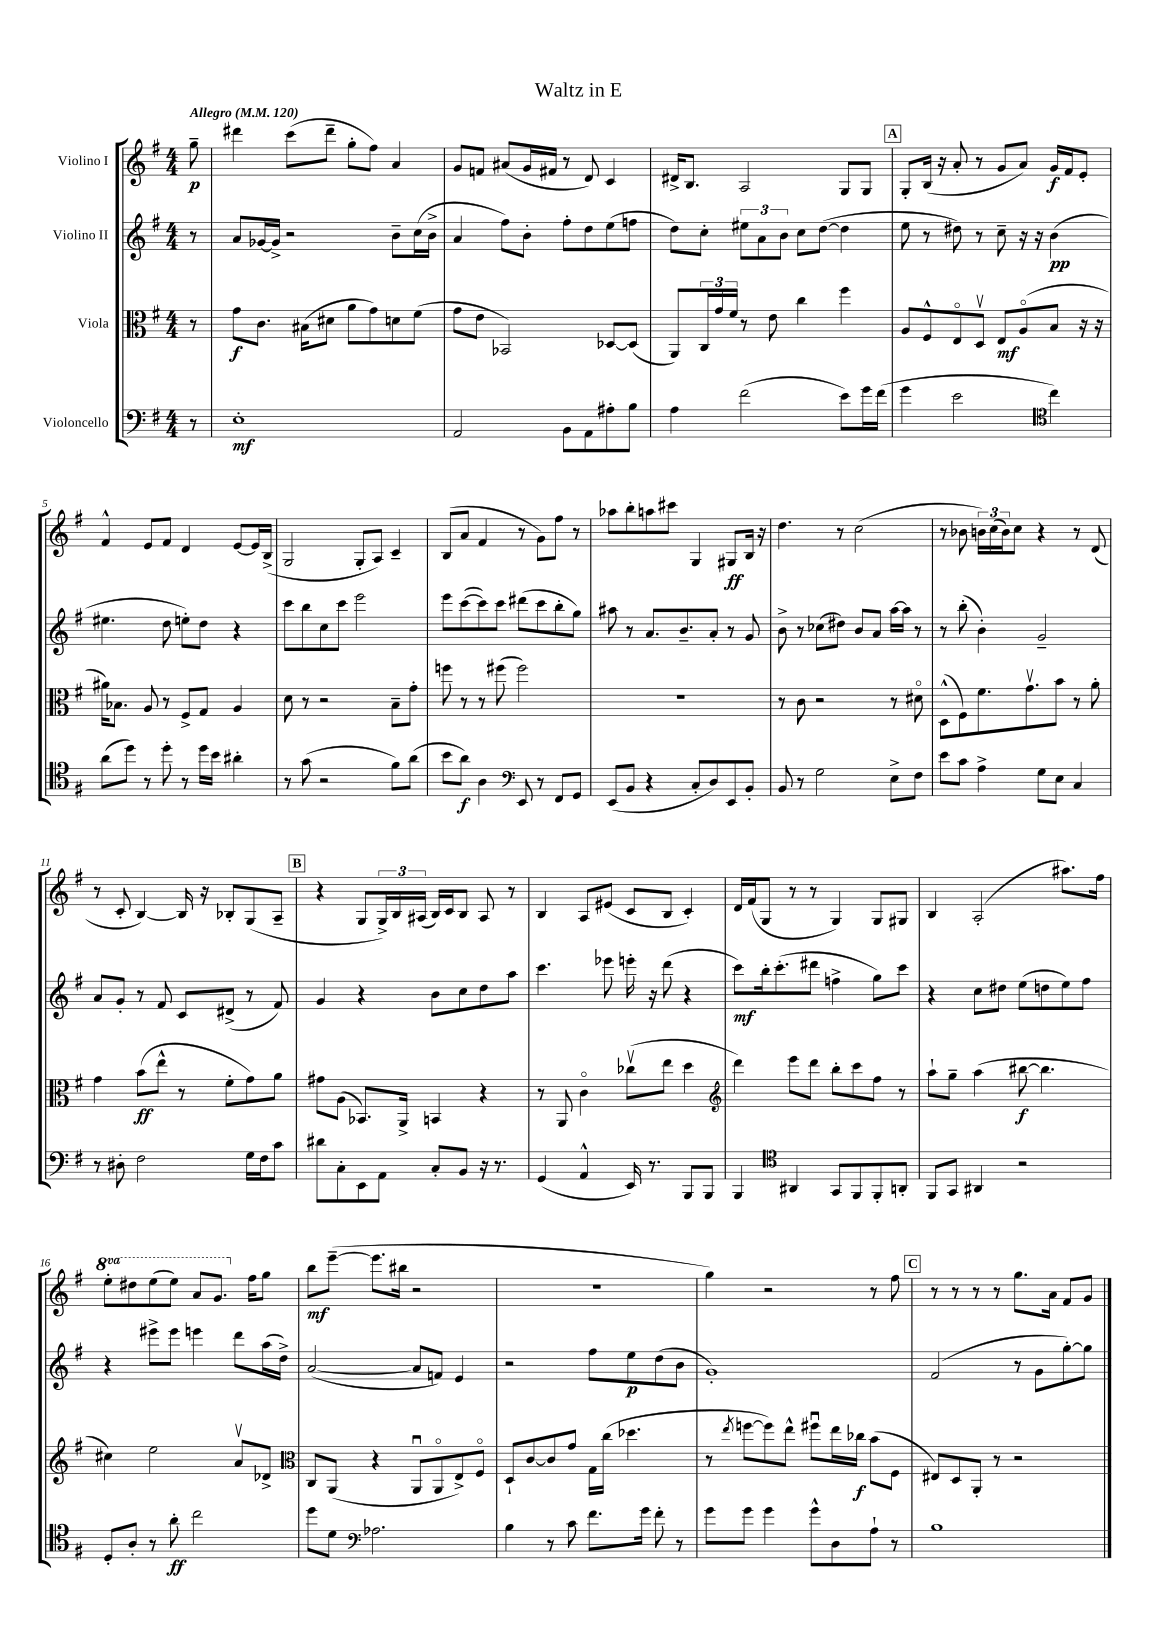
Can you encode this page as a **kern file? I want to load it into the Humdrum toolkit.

**kern	**dynam	**kern	**dynam	**kern	**dynam	**kern	**dynam
*part4	*part4	*part3	*part3	*part2	*part2	*part1	*part1
*staff4	*staff4	*staff3	*staff3	*staff2	*staff2	*staff1	*staff1
*I"Violoncello	*	*I"Viola	*	*I"Violino II	*	*I"Violino I	*
*clefF4	*	*clefC3	*	*clefG2	*	*clefG2	*
*k[f#]	*	*k[f#]	*	*k[f#]	*	*k[f#]	*
*M4/4	*	*M4/4	*	*M4/4	*	*M4/4	*
*MM120	*	*MM120	*	*MM120	*	*MM120	*
=	=	=	=	=	=	=	=
!	!	!	!	!	!	!LO:TX:a:B:t=Allegro	!
8r	.	8r	.	8r	.	8gg~\	p
=1	=1	=1	=1	=1	=1	=1	=1
1E'	mf	8g\L	f	8a/L	.	4ddd#X\	.
.	.	8.c\J	.	[16g-X/L	.	.	.
.	.	.	.	16g-^/JJ]	.	.	.
.	.	.	.	2r	.	(8ccc\L	.
.	.	(16B#X\KL	.	.	.	.	.
.	.	8d#X\J	.	.	.	8ddd#~\J	.
.	.	8a\L	.	.	.	8gg'\L	.
.	.	8g\)	.	.	.	8ff#\J)	.
.	.	8dn\	.	8b~\L	.	4a/	.
.	.	(8f#\J	.	(16cc\L	.	.	.
.	.	.	.	16b^\JJ	.	.	.
=2	=2	=2	=2	=2	=2	=2	=2
2AA/	.	8g\L	.	4a/	.	8g/L	.
.	.	8e\J	.	.	.	8fn/J	.
.	.	2BB-X/)	.	8ff#\L)	.	(8a#X/L	.
.	.	.	.	8b'\J	.	16g/L	.
.	.	.	.	.	.	16f#X/JJ	.
8BB\L	.	.	.	8ff#'\L	.	8r	.
8AA\	.	.	.	8dd\	.	8d/)	.
8A#X'\	.	[8D-X/L	.	(8ee\	.	4c/	.
8B\J	.	(8D-/J]	.	8ffn\J	.	.	.
=3	=3	=3	=3	=3	=3	=3	=3
4A\	.	8AA/L)	.	8dd\L)	.	16d#X^/KL	.
.	.	.	.	.	.	8.B/J	.
.	.	24C/L	.	8cc'\J	.	.	.
.	.	24g/	.	.	.	.	.
.	.	24f#/JJ	.	.	.	.	.
(2f#\	.	8r	.	12ee#X\L	.	2A/	.
.	.	.	.	12a\	.	.	.
.	.	8e\	.	.	.	.	.
.	.	.	.	12b\J	.	.	.
.	.	4cc\	.	8cc\L	.	.	.
.	.	.	.	([8dd\J	.	.	.
8e\L)	.	4ff#\	.	4dd\]	.	8G/L	.
16g\L	.	.	.	.	.	8G/J	.
(16f#\JJ	.	.	.	.	.	.	.
!!LO:REH:place=s1:t=A
=4	=4	=4	=4	=4	=4	=4	=4
4g\	.	8A/L	.	8ee\	.	8G'/L	.
.	.	8F#^^/	.	8r	.	(16B/Jk	.
.	.	.	.	.	.	16r	.
2e\	.	8E/	.	8dd#X\)	.	8a'/	.
.	.	8Dv/J	.	8r	.	8r	.
.	.	8E/L	mf	8cc~\	.	8g/L	.
.	.	(8A/	.	16r	.	8a/J)	.
.	.	.	.	16r	.	.	.
*clefC4	*	*	*	*	*	*	*
4cc\)	.	8B/J	.	(4b\	pp	16g/LL	f
.	.	.	.	.	.	16f#/J	.
.	.	16r	.	.	.	8e'/J	.
.	.	16r	.	.	.	.	.
!!LO:LB:g=z
=5	=5	=5	=5	=5	=5	=5	=5
(8a\L	.	16a#X\KL)	.	4.ee#X\	.	4f#^^/	.
.	.	8.B-X\J	.	.	.	.	.
8dd\J)	.	.	.	.	.	.	.
8r	.	8A/	.	.	.	8e/L	.
8dd'\	.	8r	.	8dd\	.	8f#/J	.
8r	.	8F#^/L	.	8een'\L)	.	4d/	.
16dd\LL	.	8G/J	.	8dd\J	.	.	.
16b\JJ	.	.	.	.	.	.	.
4a#X'\	.	4A/	.	4r	.	[8e/L	.
.	.	.	.	.	.	16e/L]	.
.	.	.	.	.	.	(16B^/JJ	.
=6	=6	=6	=6	=6	=6	=6	=6
8r	.	8d\	.	8ccc\L	.	2G/	.
(8g\	.	8r	.	8bb\	.	.	.
2r	.	2r	.	8cc\	.	.	.
.	.	.	.	8ccc\J	.	.	.
.	.	.	.	2eee\	.	8G'/L	.
.	.	.	.	.	.	8A/J)	.
8f#\L)	.	8B~\L	.	.	.	4c~/	.
(8a\J	.	8g'\J	.	.	.	.	.
=7	=7	=7	=7	=7	=7	=7	=7
8b\L	.	8ffn\	.	8eee\L	.	(8B/L	.
8a\J)	f	8r	.	([8ccc\	.	8a/J	.
4A\	.	8r	.	8ccc\])	.	4f#/	.
.	.	(8ff#X\	.	8ccc\J	.	.	.
*clefF4	*	*	*	*	*	*	*
8EE/	.	2ff#\)	.	(8ddd#X\L	.	8r	.
8r	.	.	.	8ccc\	.	8g\L)	.
8FF#/L	.	.	.	8bb'\	.	8ff#\J	.
8GG/J	.	.	.	8gg\J)	.	8r	.
=8	=8	=8	=8	=8	=8	=8	=8
(8EE/L	.	1r	.	8aa#X\	.	8aa-X\L	.
8BB/J	.	.	.	8r	.	8bb'\	.
4r	.	.	.	8.a/L	.	8aan\	.
.	.	.	.	.	.	8ccc#X\J	.
.	.	.	.	8.b~/	.	.	.
8C'/L	.	.	.	.	.	4G/	.
8D/)	.	.	.	8a'/J	.	.	.
8EE/	.	.	.	8r	.	8G#X/L	ff
8BB'/J	.	.	.	8g/	.	16B/Jk	.
.	.	.	.	.	.	16r	.
=9	=9	=9	=9	=9	=9	=9	=9
8BB/	.	8r	.	8b^\	.	4.dd\	.
8r	.	8c\	.	8r	.	.	.
2G\	.	2r	.	(8cc-X\L	.	.	.
.	.	.	.	8dd#X\J)	.	8r	.
.	.	.	.	8b/L	.	(2cc\	.
.	.	.	.	8a/J	.	.	.
8E^\L	.	8r	.	[16aa\LL	.	.	.
.	.	.	.	16aa\JJ]	.	.	.
8F#\J	.	8d#X\	.	8r	.	.	.
=10	=10	=10	=10	=10	=10	=10	=10
8e\L	.	(8D^^\L	.	8r	.	8r	.
8c\J	.	8F#\)	.	(8bb'\	.	8b-X\	.
4A^\	.	8.f#\	.	4b'\)	.	24bn\LL)	.
.	.	.	.	.	.	(24cc\	.
.	.	.	.	.	.	24b\J)	.
.	.	.	.	.	.	8cc\J	.
.	.	8.gv\	.	.	.	.	.
8G\L	.	.	.	2g~/	.	4r	.
8E\J	.	8b\J	.	.	.	.	.
4C/	.	8r	.	.	.	8r	.
.	.	8a'\	.	.	.	(8d/	.
!!LO:LB:g=z
=11	=11	=11	=11	=11	=11	=11	=11
8r	.	4g\	.	8a/L	.	8r	.
8D#X'\	.	.	.	8g'/J	.	8c'/	.
2F#\	.	(8b\L	ff	8r	.	[4B/)	.
.	.	8ee^^\J	.	8f#/	.	.	.
.	.	8r	.	8c/L	.	16B/]	.
.	.	.	.	.	.	16r	.
.	.	8f#'\L	.	(8d#X^/J	.	8B-X'/L	.
16G\LL	.	8g\)	.	8r	.	(8G/	.
16F#\J	.	.	.	.	.	.	.
8c\J	.	8a\J	.	8f#/)	.	8A~/J	.
!!LO:REH:place=s1:t=B
=12	=12	=12	=12	=12	=12	=12	=12
8d#X\L	.	8g#X\L	.	4g/	.	4r	.
8C'\	.	(8A\J	.	.	.	.	.
8EE\	.	8.BB-X/L)	.	4r	.	8G/L	.
8AA\J	.	.	.	.	.	24G^/L)	.
.	.	.	.	.	.	24B/	.
.	.	16AA^/Jk	.	.	.	.	.
.	.	.	.	.	.	(24A#X/JJ	.
8C'/L	.	4BBn/	.	8b\L	.	16B/LL)	.
.	.	.	.	.	.	16c/J	.
8BB/J	.	.	.	8cc\	.	8B/J	.
16r	.	4r	.	8dd\	.	8A#/	.
8.r	.	.	.	.	.	.	.
.	.	.	.	8aa\J	.	8r	.
=13	=13	=13	=13	=13	=13	=13	=13
(4GG/	.	8r	.	4.ccc\	.	4B/	.
.	.	8AA/	.	.	.	.	.
4AA^^/	.	4c\	.	.	.	8A/L	.
.	.	.	.	8eee-X\	.	(8e#X/J	.
16EE/)	.	(8cc-Xv\L	.	16eeen'\	.	8c/L	.
8.r	.	.	.	16r	.	.	.
.	.	8ee\J	.	(8ddd\	.	8B/J	.
8BBB/L	.	4dd\	.	4r	.	4c'/)	.
8BBB/J	.	.	.	.	.	.	.
=14	=14	=14	=14	=14	=14	=14	=14
*	*	*clefG2	*	*	*	*	*
4BBB/	.	4ddd\)	.	8ccc\L)	mf	16d/LL	.
.	.	.	.	.	.	(16f#/J	.
.	.	.	.	16bb'\k	.	8G/J	.
.	.	.	.	(8.ccc'\	.	.	.
*clefC4	*	*	*	*	*	*	*
4AA#X/	.	8eee\L	.	.	.	8r	.
.	.	8ddd\J	.	8ddd#X\J	.	8r	.
8GG/L	.	8bb'\L	.	4ffn^\	.	4G/)	.
8FF#/	.	8ccc\	.	.	.	.	.
8FF#'/	.	8ff#\J	.	8gg\L)	.	8G/L	.
8AAn'/J	.	8r	.	8ccc\J	.	8G#X/J	.
=15	=15	=15	=15	=15	=15	=15	=15
8FF#/L	.	8aa`\L	.	4r	.	4B/	.
8GG/J	.	8gg~\J	.	.	.	.	.
4AA#X/	.	(4aa\	.	8cc\L	.	(2A'/	.
.	.	.	.	8dd#X\J	.	.	.
2r	.	[8bb#X\	f	(8ee\L	.	.	.
.	.	4.bb#\]	.	8ddn\	.	.	.
.	.	.	.	8ee\)	.	8.aa#X\L)	.
.	.	.	.	8ff#\J	.	.	.
.	.	.	.	.	.	16ff#\Jk	.
!!LO:LB:g=z
=16	=16	=16	=16	=16	=16	=16	=16
*	*	*	*	*	*	*8va	*
8D'/L	.	4cc#X\)	.	4r	.	8eee'\L	.
8A'/J	.	.	.	.	.	8ddd#X\	.
8r	.	2ee\	.	8eee#X^\L	.	(8eee\	.
8a'\	ff	.	.	8eee#\J	.	8eee\J)	.
2cc\	.	.	.	4eeen\	.	8aa/L	.
.	.	.	.	.	.	8.gg/J	.
.	.	8av/L	.	8ddd\L	.	.	.
*	*	*	*	*	*	*X8va	*
.	.	.	.	.	.	16ff#\KL	.
.	.	8d-X^/J	.	(16aa\L	.	8gg\J	.
.	.	.	.	16dd^\JJ)	.	.	.
=17	=17	=17	=17	=17	=17	=17	=17
*	*	*clefC3	*	*	*	*	*
8dd\L	.	8C/L	.	([2a/	.	8bb\L	mf
8d\J	.	(8AA/J	.	.	.	([8eee~\J	.
*clefF4	*	*	*	*	*	*	*
2.A-X\	.	4r	.	.	.	8.eee\L]	.
.	.	.	.	.	.	16bb#X\Jk	.
.	.	8AAu/L	.	8a/L]	.	2r	.
.	.	8AA/	.	8fn/J)	.	.	.
.	.	8E^/)	.	4e/	.	.	.
.	.	8F#/J	.	.	.	.	.
=18	=18	=18	=18	=18	=18	=18	=18
4B\	.	8D`/L	.	2r	.	1r	.
.	.	[8c/	.	.	.	.	.
8r	.	8c/]	.	.	.	.	.
8c\	.	8g/J	.	.	.	.	.
8.f#\L	.	16G\LL	.	8ff#\L	.	.	.
.	.	(16cc\JJ	.	.	.	.	.
.	.	4.dd-X\	.	8ee\	p	.	.
16g\Jk	.	.	.	.	.	.	.
8f#'\	.	.	.	(8dd\	.	.	.
8r	.	.	.	8b\J	.	.	.
=19	=19	=19	=19	=19	=19	=19	=19
8g\L	.	8r	.	1g')	.	4gg\)	.
.	.	8qee/	.	.	.	.	.
8g\J	.	[8ffn\L	.	.	.	.	.
4g\	.	8ff\])	.	.	.	2r	.
.	.	8ee^^\J	.	.	.	.	.
8g^^\L	.	8ff#Xu\L	.	.	.	.	.
8D\	.	16ee\L	.	.	.	.	.
.	.	16cc-X\JJ	f	.	.	.	.
8A`\J	.	(8b\L	.	.	.	8r	.
8r	.	8F#\J	.	.	.	8ff#\	.
!!LO:REH:place=s1:t=C
=20	=20	=20	=20	=20	=20	=20	=20
1B	.	8E#X/L)	.	(2f#/	.	8r	.
.	.	8D/	.	.	.	8r	.
.	.	8AA'/J	.	.	.	8r	.
.	.	8r	.	.	.	8r	.
.	.	2r	.	8r	.	8.gg\L	.
.	.	.	.	8g\L	.	.	.
.	.	.	.	.	.	16a\Jk	.
.	.	.	.	[8gg'\)	.	8f#/L	.
.	.	.	.	8gg\J]	.	8g/J	.
==	==	==	==	==	==	==	==
*-	*-	*-	*-	*-	*-	*-	*-
